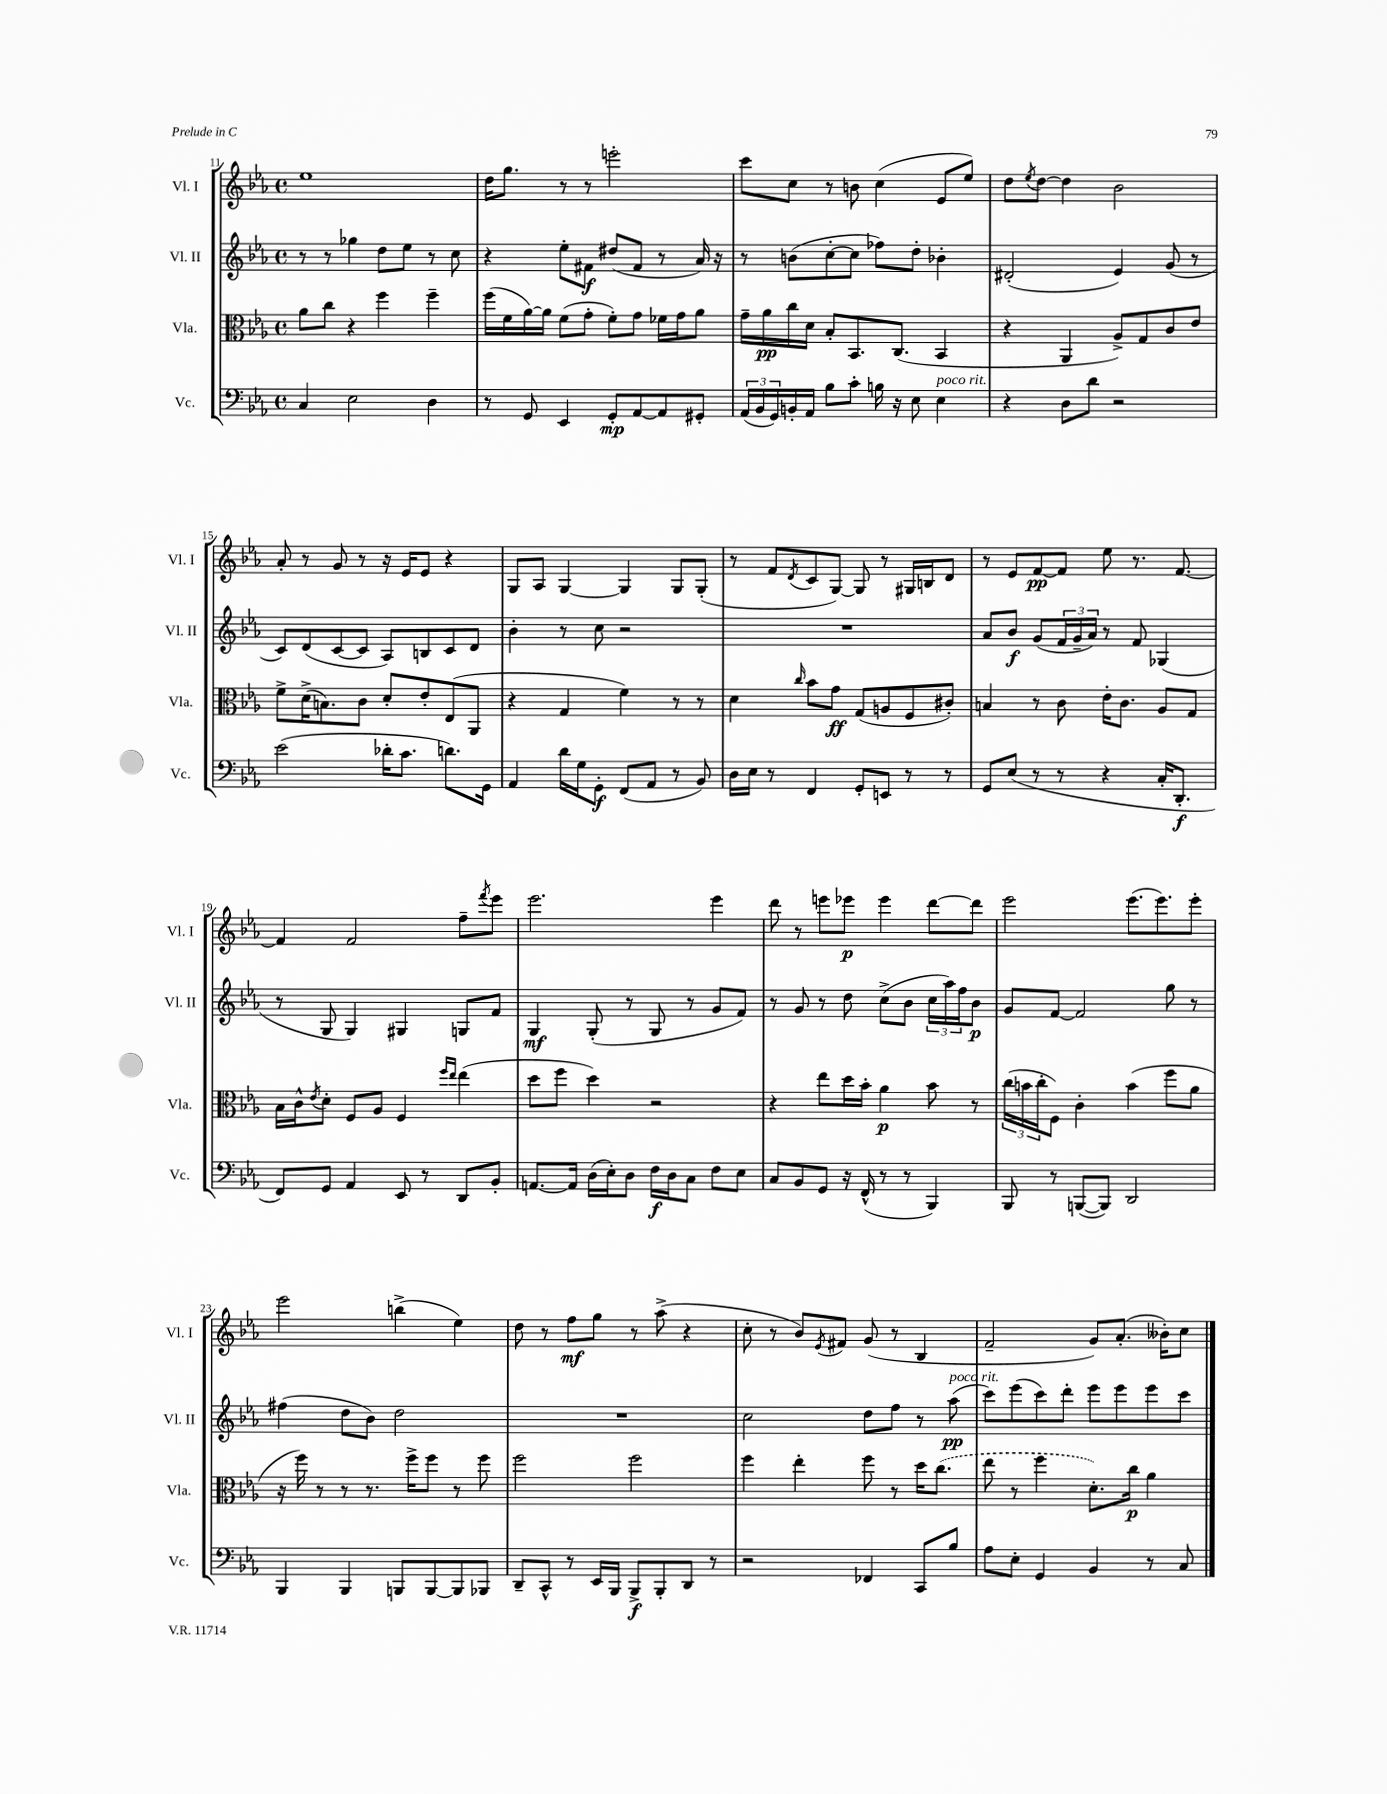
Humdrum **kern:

**kern	**dynam	**kern	**dynam	**kern	**dynam	**kern	**dynam
*part4	*part4	*part3	*part3	*part2	*part2	*part1	*part1
*staff4	*staff4	*staff3	*staff3	*staff2	*staff2	*staff1	*staff1
*I"Vc.	*	*I"Vla.	*	*I"Vl. II	*	*I"Vl. I	*
*I'Vc.	*	*I'Vla.	*	*I'Vl. II	*	*I'Vl. I	*
*clefF4	*	*clefC3	*	*clefG2	*	*clefG2	*
*k[b-e-a-]	*	*k[b-e-a-]	*	*k[b-e-a-]	*	*k[b-e-a-]	*
*M4/4	*	*M4/4	*	*M4/4	*	*M4/4	*
*met(c)	*	*met(c)	*	*met(c)	*	*met(c)	*
=11	=11	=11	=11	=11	=11	=11	=11
4C/	.	8a-\L	.	8r	.	1ee-	.
.	.	8cc\J	.	8r	.	.	.
2E-\	.	4r	.	4gg-X\	.	.	.
.	.	4ff\	.	8dd\L	.	.	.
.	.	.	.	8ee-\J	.	.	.
4D\	.	4ff~\	.	8r	.	.	.
.	.	.	.	8cc\	.	.	.
=12	=12	=12	=12	=12	=12	=12	=12
8r	.	(16ff\LL	.	4r	.	16dd\KL	.
.	.	16f\	.	.	.	8.gg\J	.
8GG/	.	[16a-\)	.	.	.	.	.
.	.	16a-\JJ]	.	.	.	.	.
4EE-/	.	(8f\L	.	8ee-'\L	.	8r	.
.	.	8g'\J	.	8f#X\J	f	8r	.
8GG'/L	mp	8f'\L)	.	(8dd#X/L	.	2eeen'\	.
[8AA-/	.	8g\J	.	8f#/J	.	.	.
8AA-/]	.	16f-X\LL	.	8r	.	.	.
.	.	16g\J	.	.	.	.	.
8GG#X'/J	.	8a-\J	.	16a-/)	.	.	.
.	.	.	.	16r	.	.	.
=13	=13	=13	=13	=13	=13	=13	=13
(24AA-/LL	.	16g~\LL	.	8r	.	8ccc\L	.
24BB-/	.	.	.	.	.	.	.
.	.	16a-\	pp	.	.	.	.
24GG/)	.	.	.	.	.	.	.
16BBn'/	.	16cc\	.	(8bn\L	.	8cc\J	.
16AA-/JJ	.	16d\JJ	.	.	.	.	.
8B-\L	.	8B-'/L	.	[8cc'\	.	8r	.
8c'\J	.	8.BB-/	.	8cc\J]	.	8bn\	.
16Bn\	.	.	.	8ff-X\L)	.	(4cc\	.
16r	.	(8.C/J	.	.	.	.	.
8E-\	.	.	.	8dd'\J	.	.	.
!LO:TX:a:i:t=poco rit.	!	!	!	!	!	!	!
4E-\	.	4BB-/	.	4b-X'\	.	8e-/L	.
.	.	.	.	.	.	8ee-/J)	.
=14	=14	=14	=14	=14	=14	=14	=14
4r	.	4r	.	(2d#X'/	.	8dd\L	.
.	.	.	.	.	.	8qee-/	.
.	.	.	.	.	.	[8dd\J	.
8D\L	.	4AA-/	.	.	.	4dd\]	.
8d\J	.	.	.	.	.	.	.
2r	.	8A-^/L)	.	4e-/)	.	2b-\	.
.	.	8G/	.	.	.	.	.
.	.	8c/	.	(8g/	.	.	.
.	.	8e-/J	.	8r	.	.	.
!!LO:LB:g=z
=15	=15	=15	=15	=15	=15	=15	=15
(2e-\	.	8f^\L	.	8c/L)	.	8a-'/	.
.	.	(16d^\K	.	(8d/	.	8r	.
.	.	8.Bn\)	.	.	.	.	.
.	.	.	.	[8c/	.	8g/	.
.	.	8c\J	.	8c/J]	.	8r	.
16d-X'\KL	.	8d'/L	.	8A-/L)	.	16r	.
8.c\J	.	.	.	.	.	16e-/KL	.
.	.	8e-'/	.	8Bn/	.	8e-/J	.
8.dn\L)	.	(8E-/	.	8c/	.	4r	.
.	.	8AA-/J	.	8d/J	.	.	.
16GG\Jk	.	.	.	.	.	.	.
=16	=16	=16	=16	=16	=16	=16	=16
4AA-/	.	4r	.	4b-'\	.	8G/L	.
.	.	.	.	.	.	8A-/J	.
16d\LL	.	4G/	.	8r	.	[4G/	.
16G\J	.	.	.	.	.	.	.
8GG'\J	f	.	.	8cc\	.	.	.
(8FF/L	.	4f\)	.	2r	.	4G/]	.
8AA-/J	.	.	.	.	.	.	.
8r	.	8r	.	.	.	8G/L	.
8BB-/)	.	8r	.	.	.	(8G'/J	.
=17	=17	=17	=17	=17	=17	=17	=17
16D\LL	.	4d\	.	1r	.	8r	.
16E-\JJ	.	.	.	.	.	.	.
8r	.	.	.	.	.	8f/L	.
.	.	16qqcc/	.	.	.	8qd/	.
4FF/	.	8b-\L	.	.	.	8c/	.
.	.	8g\J	ff	.	.	[8G/J)	.
8GG'/L	.	(8G/L	.	.	.	8G/]	.
8EEn/J	.	8An/	.	.	.	8r	.
8r	.	8F/	.	.	.	16G#X/LL	.
.	.	.	.	.	.	16Bn/J	.
8r	.	8c#X'/J)	.	.	.	8d/J	.
=18	=18	=18	=18	=18	=18	=18	=18
8GG/L	.	4Bn/	.	8a-/L	.	8r	.
(8E-/J	.	.	.	8b-/J	f	8e-/L	.
8r	.	8r	.	(8g/L	.	[8f/	pp
8r	.	8c\	.	24f/L	.	8f/J]	.
.	.	.	.	24g~/	.	.	.
.	.	.	.	24a-/JJ)	.	.	.
4r	.	16e-'\KL	.	8r	.	8ee-\	.
.	.	8.c\J	.	.	.	.	.
.	.	.	.	8f/	.	8.r	.
16C'/KL	.	8A-/L	.	(4G-X/	.	.	.
8.DD'/J	f	.	.	.	.	[8.f/	.
.	.	8G/J	.	.	.	.	.
!!LO:LB:g=z
=19	=19	=19	=19	=19	=19	=19	=19
8FF/L)	.	16B-\LL	.	8r	.	4f/]	.
.	.	16c^^\J	.	.	.	.	.
.	.	8qe-/	.	.	.	.	.
8GG/J	.	8d'\J	.	8G/	.	.	.
4AA-/	.	8F/L	.	4G/)	.	2f/	.
.	.	8A-/J	.	.	.	.	.
8EE-/	.	4F/	.	4G#X/	.	.	.
8r	.	.	.	.	.	.	.
.	.	16qqff/LL	.	.	.	.	.
.	.	16qqee-/JJ	.	.	.	.	.
8DD/L	.	(4ee-\	.	8Gn/L	.	8ff~\L	.
.	.	.	.	.	.	8qfff/	.
8BB-'/J	.	.	.	8f/J	.	8eee-\J	.
=20	=20	=20	=20	=20	=20	=20	=20
[8.AAn/L	.	8dd\L	.	4G/	mf	2.eee-\	.
.	.	8ff\J	.	.	.	.	.
16AA/Jk]	.	.	.	.	.	.	.
(16D\LL	.	4dd\)	.	(8G'/	.	.	.
16E-'\J)	.	.	.	.	.	.	.
8D\J	.	.	.	8r	.	.	.
16F\LL	f	2r	.	8G/	.	.	.
16D\J	.	.	.	.	.	.	.
8C\J	.	.	.	8r	.	.	.
8F\L	.	.	.	8g/L	.	4eee-\	.
8E-\J	.	.	.	8f/J)	.	.	.
=21	=21	=21	=21	=21	=21	=21	=21
8C/L	.	4r	.	8r	.	8ddd\	.
8BB-/	.	.	.	8g/	.	8r	.
8GG/J	.	8ee-\L	.	8r	.	8eeen\L	.
16r	.	16dd\L	.	8dd\	.	8eee-X\J	p
(16FF^^/	.	16b-'\JJ	.	.	.	.	.
8r	.	4a-\	p	(8cc^\L	.	4eee-\	.
8r	.	.	.	8b-\J	.	.	.
4BBB-/)	.	8b-\	.	24cc\LL	.	[8ddd\L	.
.	.	.	.	24aa-\)	.	.	.
.	.	.	.	24ff\J	.	.	.
.	.	8r	.	8b-\J	p	8ddd\J]	.
=22	=22	=22	=22	=22	=22	=22	=22
8BBB-/	.	(24cc\LL	.	8g/L	.	2eee-\	.
.	.	24bn\	.	.	.	.	.
.	.	24cc'\J	.	.	.	.	.
8r	.	8F\J)	.	[8f/J	.	.	.
([8BBBn/L	.	4c'\	.	2f/]	.	.	.
8BBB/J])	.	.	.	.	.	.	.
2DD/	.	(4b\	.	.	.	(8.eee-\L	.
.	.	.	.	.	.	8.eee-\)	.
.	.	8ff\L	.	8gg\	.	.	.
.	.	8a-\J	.	8r	.	8eee-'\J	.
!!LO:LB:g=z
=23	=23	=23	=23	=23	=23	=23	=23
4BBB-/	.	16r	.	(4ff#X\	.	2eee-\	.
.	.	16ff\)	.	.	.	.	.
.	.	8r	.	.	.	.	.
4BBB-/	.	8r	.	8dd\L	.	.	.
.	.	8.r	.	8b-\J)	.	.	.
8BBBn/L	.	.	.	2dd\	.	(4bbn^\	.
.	.	16ff^\KL	.	.	.	.	.
[8BBB/	.	8ff\J	.	.	.	.	.
8BBB/]	.	8r	.	.	.	4ee-\)	.
8BBB-X/J	.	8ff\	.	.	.	.	.
=24	=24	=24	=24	=24	=24	=24	=24
8DD~/L	.	2ff\	.	1r	.	8dd\	.
8CC^^/J	.	.	.	.	.	8r	.
8r	.	.	.	.	.	8ff\L	mf
16EE-/LL	.	.	.	.	.	8gg\J	.
16BBB-/JJ	.	.	.	.	.	.	.
8BBB-^/L	f	2ff\	.	.	.	8r	.
8BBB-'/	.	.	.	.	.	(8aa-^\	.
8DD/J	.	.	.	.	.	4r	.
8r	.	.	.	.	.	.	.
=25	=25	=25	=25	=25	=25	=25	=25
2r	.	4ff\	.	2cc\	.	8cc'\	.
.	.	.	.	.	.	8r	.
.	.	4ee-'\	.	.	.	8b-/L)	.
.	.	.	.	.	.	8qe-/	.
.	.	.	.	.	.	8f#X/J	.
4FF-X/	.	8ff\	.	8dd\L	.	(8g/	.
.	.	8r	.	8ff\J	.	8r	.
8CC/L	.	16dd\KL	.	8r	.	4B-/	.
.	.	(8.cc\J	.	.	.	.	.
!	!	!	!	!LO:TX:a:i:t=poco rit.	!	!	!
8B-/J	.	.	.	(8aa-\	pp	.	.
=26	=26	=26	=26	=26	=26	=26	=26
8A-\L	.	8ee-\	.	8ccc\L)	.	2f~/	.
8E-'\J	.	8r	.	(8eee-\	.	.	.
4GG/	.	4ff\	.	8ccc\)	.	.	.
.	.	.	.	8ddd'\J	.	.	.
4BB-/	.	8.d'\L)	.	8eee-\L	.	8g/L)	.
.	.	.	.	8eee-\	.	(8.a-'/J	.
.	.	16cc\Jk	p	.	.	.	.
8r	.	4a-\	.	8eee-\	.	.	.
.	.	.	.	.	.	16b--X'\KL)	.
8C/	.	.	.	8ccc\J	.	8cc\J	.
==	==	==	==	==	==	==	==
*-	*-	*-	*-	*-	*-	*-	*-
